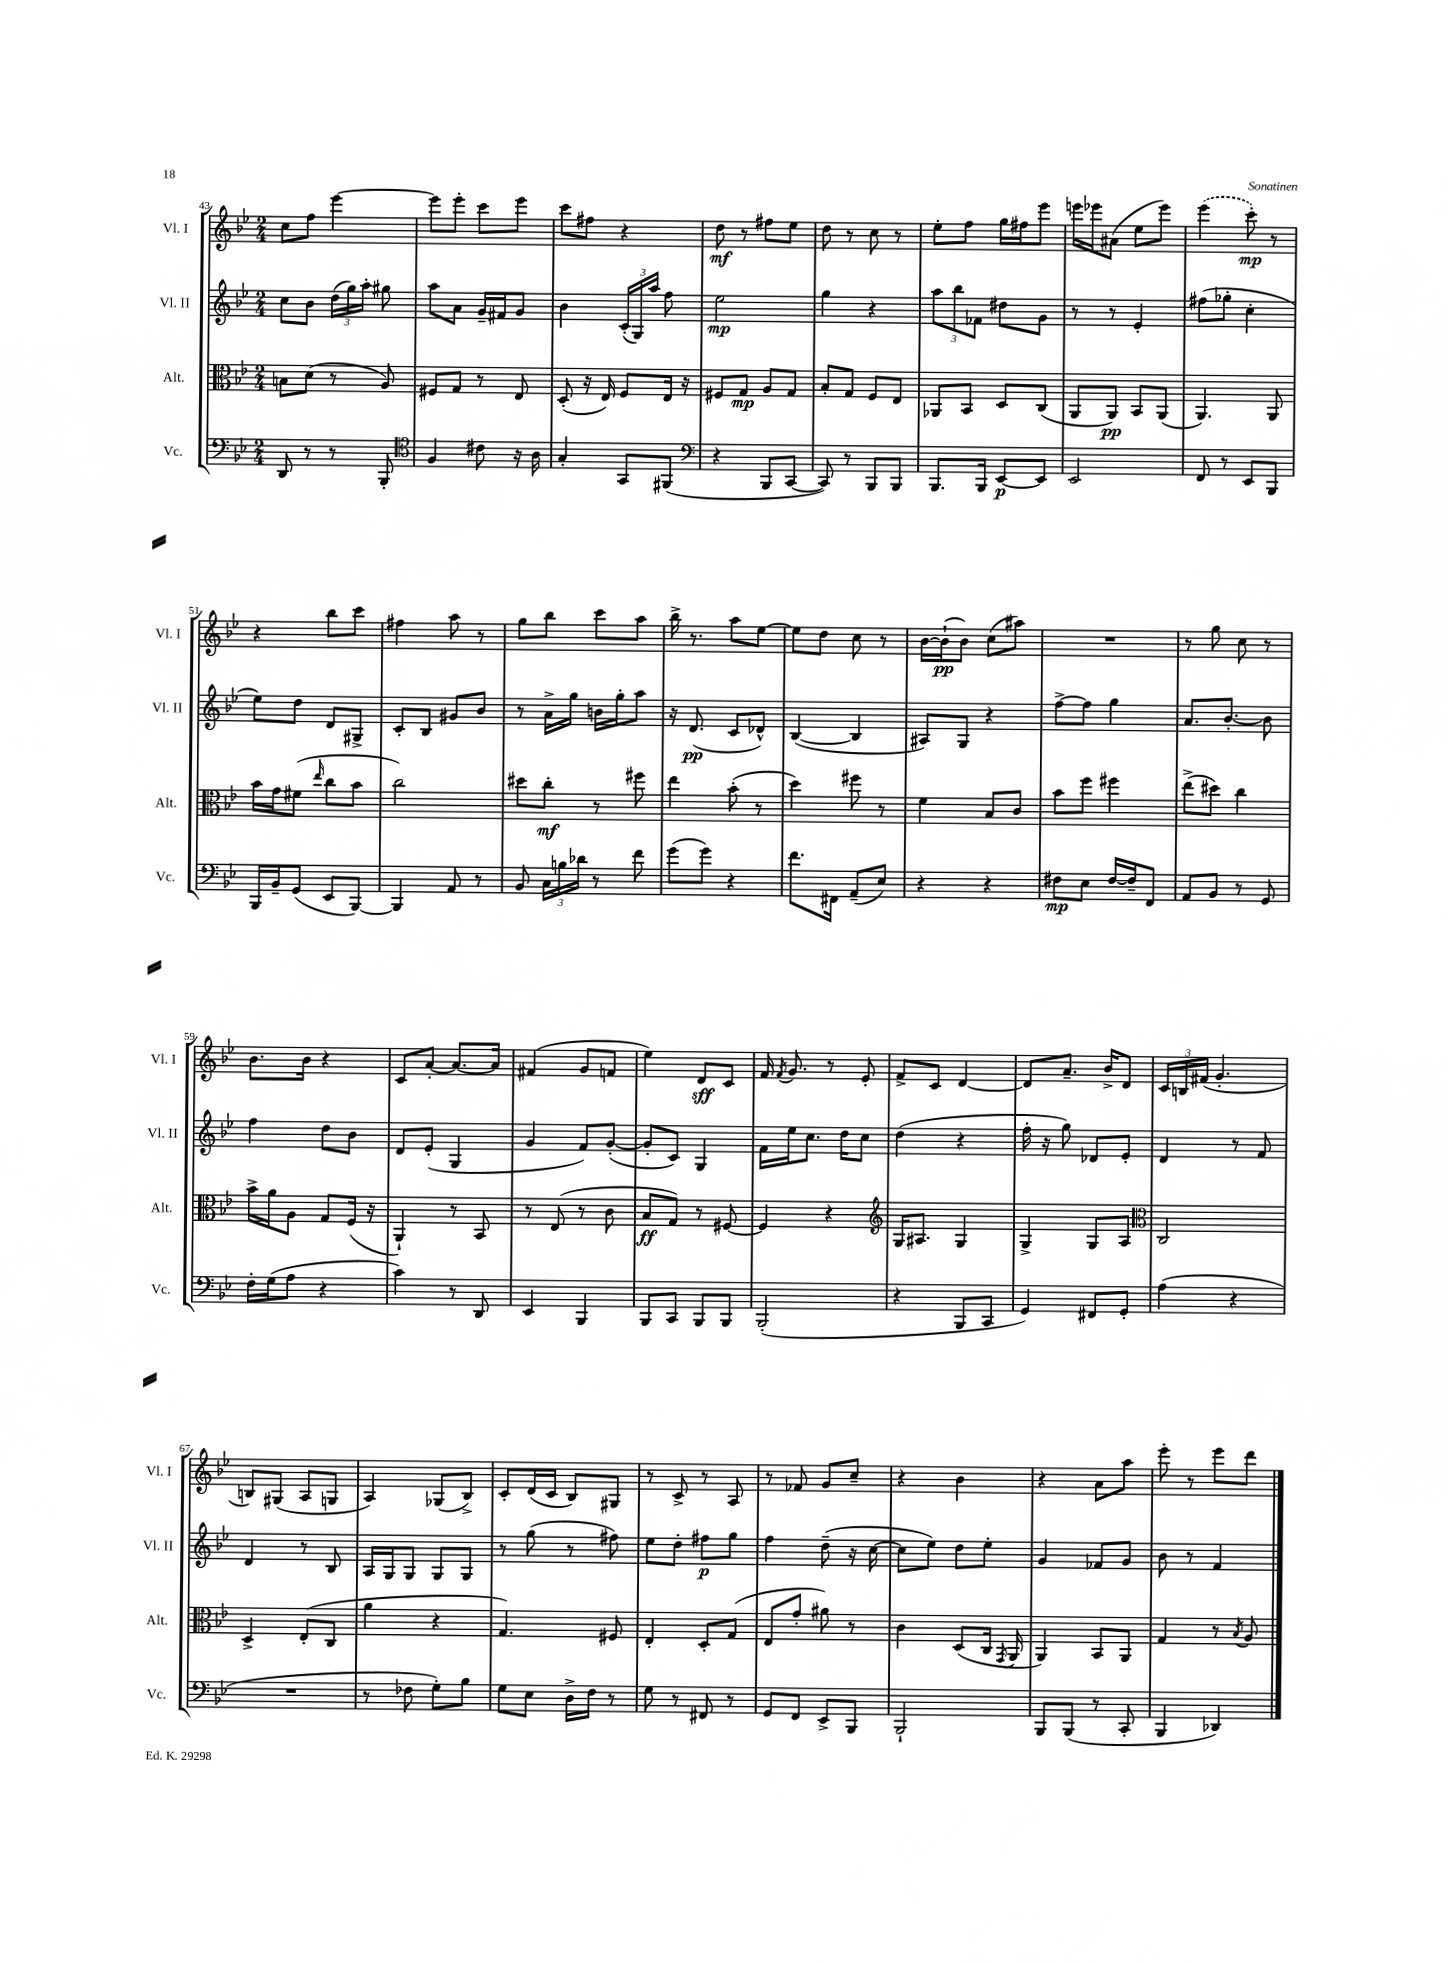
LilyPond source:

<<
\new StaffGroup <<
\new Staff = "s0" \with { instrumentName = "Vl. I" shortInstrumentName = "Vl. I" } {
    \clef treble \key bes \major \numericTimeSignature \time 2/4
    \autoBeamOff c''8[ f''8] ees'''4~ |
    ees'''8[ ees'''8]-. c'''8[ ees'''8] |
    c'''8[ fis''8] r4 |
    d''8\mf r8 fis''8[ ees''8] |
    d''8 r8 c''8 r8 |
    ees''8[-. f''8] g''16[ fis''16 ees'''8] |
    e'''16[ ees'''16 ais'8]( ees''8[ ees'''8]) |
    \once \slurDashed ees'''4( c'''8-.\mp) r8 |
    r4 bes''8[ c'''8] |
    fis''4 a''8 r8 |
    g''8[ bes''8] c'''8[ a''8] |
    bes''16-> r8. a''8[ ees''8]~ |
    ees''8[ d''8] c''8 r8 |
    bes'16[~ bes'16-!\pp( bes'8]) c''8[( ais''8]) |
    R2 |
    r8 g''8 c''8 r8 |
    bes'8.[ bes'16] r4 |
    c'8[ a'8]~-. a'8.[~ a'16] |
    fis'4( g'8[ f'8] |
    ees''4) d'8[\sff c'8] |
    f'16 \acciaccatura { f'8 } g'8. r8 ees'8-. |
    f'8[-> c'8] d'4~ |
    d'8[ a'8.]-- bes'16[-> d'8] |
    \tuplet 3/2 { c'16[ b16 fis'16]( } g'4.-. |
    b8[) gis8]( a8[ g8] |
    a4) ges8[( bes8]->) |
    c'8[-. d'16( c'16] bes8[) gis8] |
    r8 c'8-> r8 a8 |
    r8 fes'8 g'8[ c''8]-- |
    r4 bes'4 |
    r4 a'8[ a''8] |
    ees'''8-. r8 ees'''8[ d'''8] \bar "|." |
}
\new Staff = "s1" \with { instrumentName = "Vl. II" shortInstrumentName = "Vl. II" } {
    \clef treble \key bes \major \numericTimeSignature \time 2/4
    \autoBeamOff c''8[ bes'8] \tuplet 3/2 { d''16[( g''16) a''16]-. } gis''8 |
    a''8[ a'8] g'16[-- fis'16 g'8] |
    bes'4 \tuplet 3/2 { c'16[-.( g16) a''16] } f''8 |
    ees''2\mp |
    g''4 r4 |
    \tuplet 3/2 { a''8[ bes''8 fes'8] } dis''8[ g'8] |
    r8 r8 ees'4-. |
    fis''8[( ges''8]-. c''4-. |
    ees''8[) d''8] d'8[ gis8]-> |
    c'8[-. bes8] gis'8[ bes'8] |
    r8 a'16[-> g''16] b'16[ g''16-. a''8] |
    r16 d'8.\pp( c'8[ des'8]-^) |
    bes4~( bes4 |
    ais8[) g8] r4 |
    f''8[~-> f''8] g''4 |
    a'8.[ bes'8.]~-. bes'8 |
    f''4 d''8[ bes'8] |
    d'8[ ees'8]-.( g4 |
    g'4 f'8[) g'8]~-.( |
    g'8[-. c'8]) g4 |
    f'16[ ees''16 c''8.] d''16[ c''8] |
    d''4( r4 |
    f''16-. r16 g''8) des'8[ ees'8]-. |
    d'4 r8 f'8 |
    d'4 r8 bes8 |
    a16[ g16 g8] g8[ g8] |
    r8 g''8( r8 fis''8) |
    ees''8[ d''8]-. fis''8[\p g''8] |
    f''4 d''8--( r16 c''16~ |
    c''8[ ees''8]) d''8[ ees''8]-. |
    g'4 fes'8[ g'8] |
    bes'8 r8 f'4 \bar "|." |
}
\new Staff = "s2" \with { instrumentName = "Alt." shortInstrumentName = "Alt." } {
    \clef alto \key bes \major \numericTimeSignature \time 2/4
    \autoBeamOff b8[ d'8]( r8 a8) |
    fis8[ g8] r8 ees8 |
    d8-.( r16 ees16) f8[ ees16] r16 |
    fis8[ g8]\mp a8[ g8] |
    bes8[-. g8] f8[ ees8] |
    aes,8[ bes,8] d8[ c8]( |
    a,8[ a,8]\pp) bes,8[ a,8]( |
    a,4.) a,8 |
    bes'16[ g'16 fis'8]( \grace { ees''16 } c''8[ bes'8] |
    c''2) |
    dis''8[ c''8]-.\mf r8 fis''8 |
    ees''4 bes'8-.( r8 |
    d''4) fis''8 r8 |
    f'4 bes8[ c'8] |
    bes'8[ f''8] fis''4 |
    ees''8[->( dis''8]) c''4 |
    bes'16[-> a'16 a8] g8[ f16]( r16 |
    a,4-!) r8 bes,8 |
    r8 ees8( r8 c'8 |
    bes8[\ff g8]) r8 fis8~ |
    fis4 r4 |
    \clef treble g16[ ais8.] g4 |
    g4-> g8[ a8] |
    \clef alto c2 |
    d4-> ees8[-.( c8] |
    a'4 r4 |
    g4.) fis8 |
    ees4-. d8[-. g8]( |
    ees8[ g'8]-. ais'8) r8 |
    c'4 d8[( c16] \acciaccatura { g,8 } a,16 |
    a,4) bes,8[ a,8] |
    g4 r8 \acciaccatura { bes8 } a8 \bar "|." |
}
\new Staff = "s3" \with { instrumentName = "Vc." shortInstrumentName = "Vc." } {
    \clef bass \key bes \major \numericTimeSignature \time 2/4
    \autoBeamOff d,8 r8 r8 bes,,8-. |
    \clef tenor f4 cis'8 r16 a16 |
    g4-. g,8[ fis,8]( |
    \clef bass r4 bes,,8[ c,8]~ |
    c,8) r8 bes,,8[ bes,,8] |
    bes,,8.[ bes,,16] ees,8[~\p ees,8] |
    ees,2 |
    f,8 r8 ees,8[ bes,,8] |
    bes,,16[ bes,16-- g,8]( ees,8[ bes,,8]~) |
    bes,,4 a,8 r8 |
    bes,8 \tuplet 3/2 { c16[ b16 des'16] } r8 f'8 |
    g'8[( g'8]) r4 |
    f'8.[ fis,16] a,8[--( ees8]) |
    r4 r4 |
    fis8[\mp ees8] fis16[~ fis16-- f,8] |
    a,8[ bes,8] r8 g,8 |
    f16[-. g16( a8] r4 |
    c'4) r8 d,8 |
    ees,4 bes,,4 |
    bes,,8[ c,8] bes,,8[ bes,,8] |
    bes,,2-.( |
    r4 bes,,8[ c,8] |
    g,4) fis,8[ g,8]-. |
    a4( r4 |
    R2 |
    r8 fes8 g8[-.) bes8] |
    g8[ ees8] d16[-> f16] r8 |
    g8 r8 fis,8 r8 |
    g,8[ f,8] ees,8[-> bes,,8] |
    bes,,2-! |
    bes,,8[ bes,,8]( r8 c,8-. |
    bes,,4 des,4) \bar "|." |
}
>>
>>
\layout { \context { \Score currentBarNumber = #43 } }
